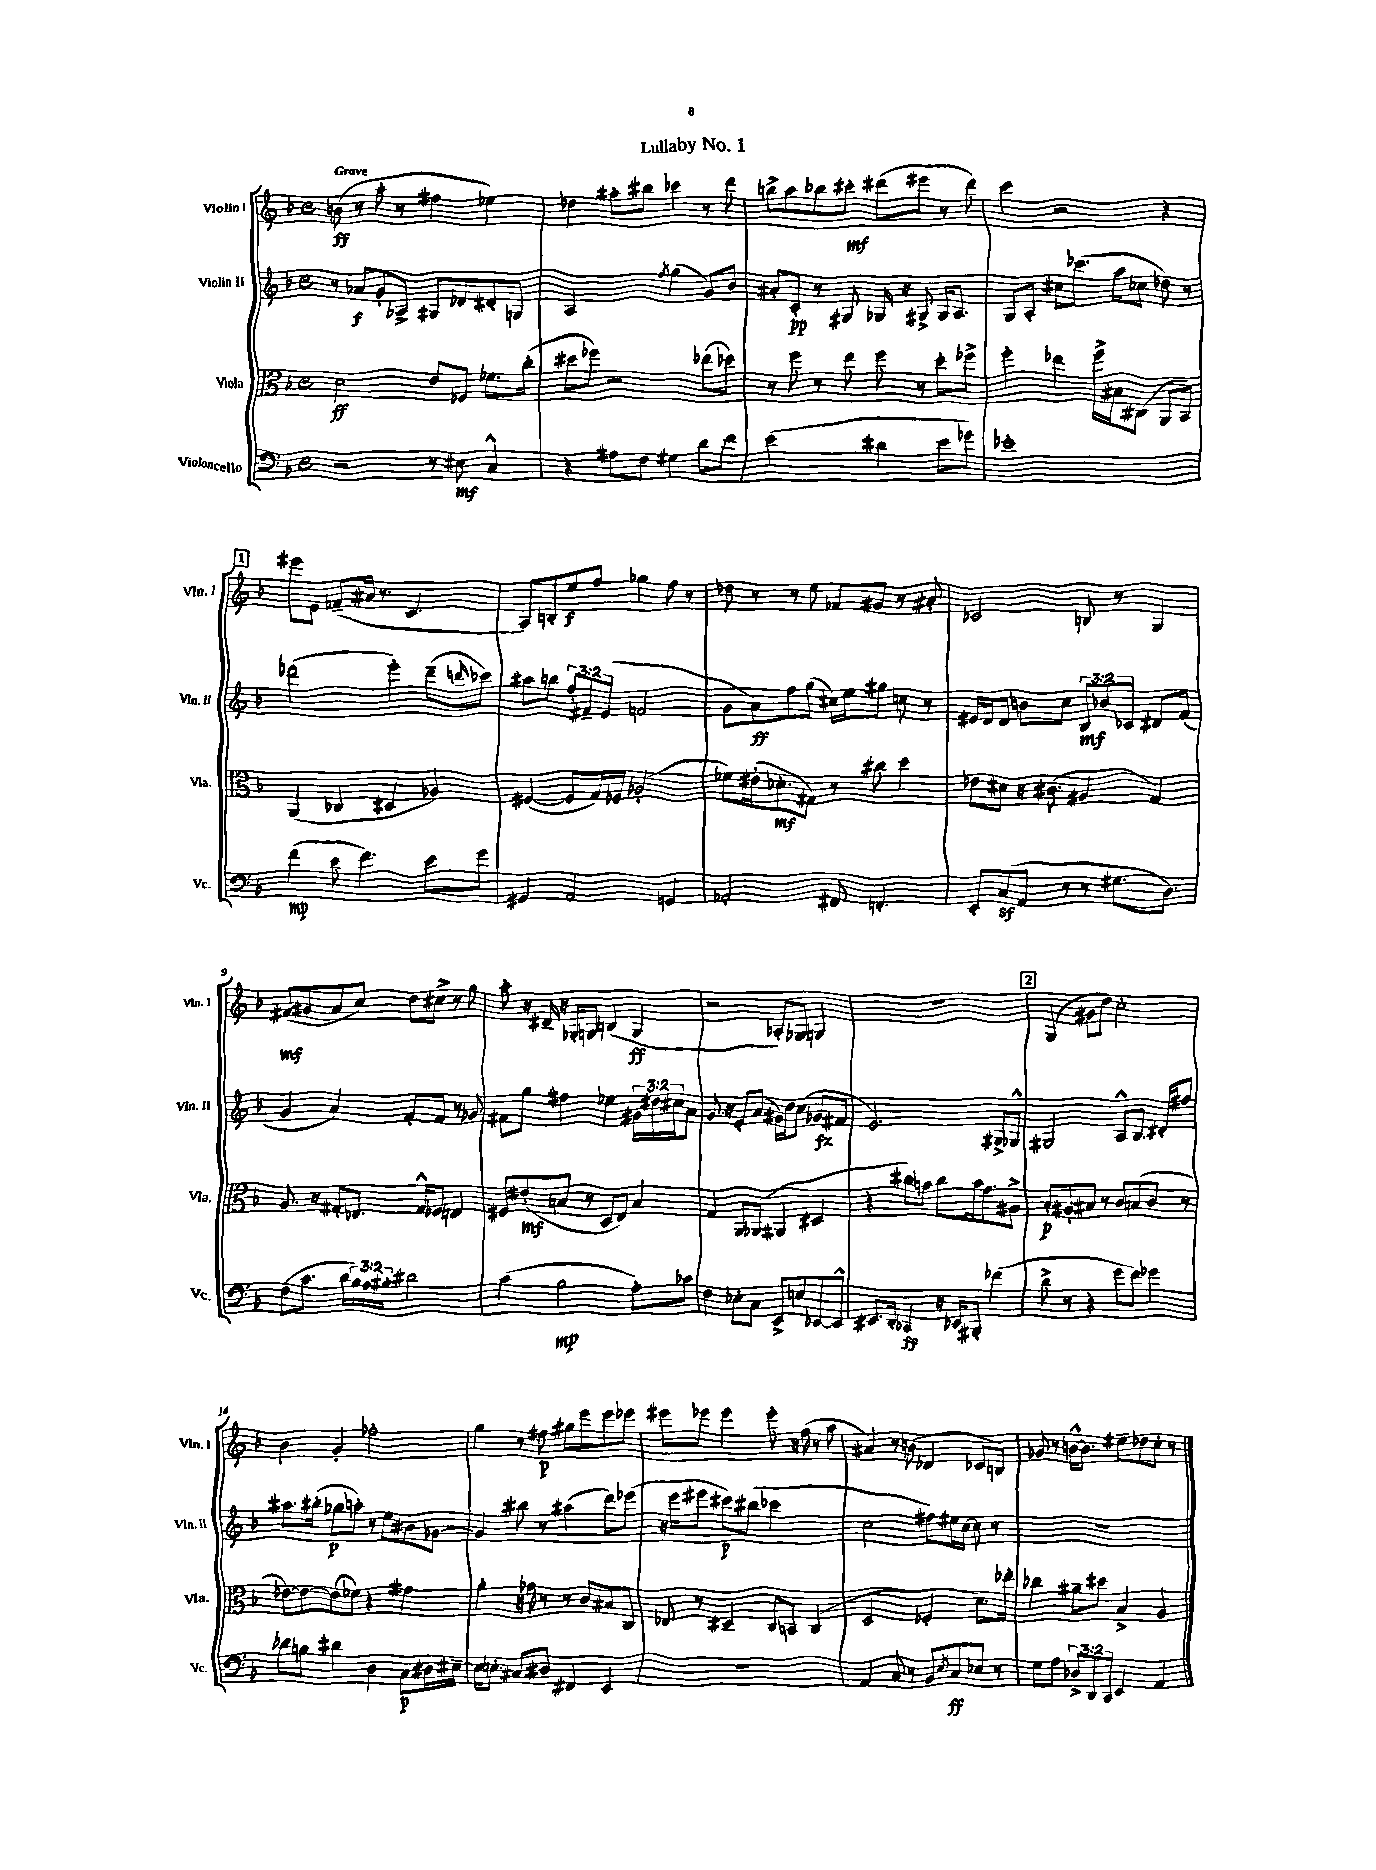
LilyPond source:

\header { title = "Lullaby No. 1" }
<<
\new StaffGroup <<
\new Staff = "s0" \with { instrumentName = "Violin I" shortInstrumentName = "Vln. I" } {
    \clef treble \key f \major \defaultTimeSignature \time 4/4 \tempo "Grave"
    b'8\ff( r8 a''8-. r8 fis''4 ees''4) |
    des''4 ais''8-. bis''8 ces'''4 r8 d'''8 |
    b''8-> a''8 bes''8 cis'''8-.\mf dis'''8( eis'''8 r8 dis'''8) |
    c'''4 r2 r4 |
    \mark \markup { \box "1" } eis'''8 e'8 fes'8--( ais'16 r8. c'4. |
    a8) b8-. e''8\f f''8 ges''4 f''8 r8 |
    des''8 r8 r8 e''8 fes'8 gis'8 r8 ais'8-. |
    ces'2 b8 r8 g4 |
    fis'8\mf( gis'8 a'8 c''8) d''8 cis''8-> r8 g''8 |
    a''8-. r16 dis'16-- r16 ges16-. g8 b4( g4\ff |
    r2 aes8-.) ges8 g4 |
    R1 |
    \mark \markup { \box "2" } g4( gis'8 d''8) c''2-. |
    bes'4 g'4-. fes''2-. |
    g''4 r8 fis''8\p gis''8 e'''8 e'''8 ees'''8 |
    eis'''8 ees'''8 ees'''4 ees'''8-. r16 f''16( r8 a''8 |
    ais'4) r8 b'8( des'4 ces'8 b8) |
    ges'8 r8 b'16~-^ b'8. eis''8-- des''8 c''8-. r8 \bar "|." |
}
\new Staff = "s1" \with { instrumentName = "Violin II" shortInstrumentName = "Vln. II" } {
    \clef treble \key f \major \defaultTimeSignature \time 4/4 \override Staff.TupletNumber.text = #tuplet-number::calc-fraction-text
    r8 aes'8\f g'8-. aes8-> gis8 des'8 dis'8-. g8 |
    a2 \acciaccatura { f''8 } g''4( g'8) bes'8 |
    ais'8-. c'8-.\pp r8 gis8 ges16 r16 gis8-> gis16 a8. |
    g8 a8-. cis''8 ces'''8.( a''16 ces''8 des''8) r8 |
    \mark \markup { \box "1" } des'''2( e'''4-.) des'''8--( \grace { d'''16 } ces'''8) |
    ais''8 b''8 \tuplet 3/2 { f''8-. fis'8-- e'8( } f'2 |
    g'8 a'8\ff) f''8 g''8( cis''16) e''16 gis''8 c''8 r8 |
    eis'16 d'16 d'8 b'8 c''8 \tuplet 3/2 { bes8\mf bes'8 ces'8 } dis'8 f'8( |
    g'4 a'4) f'8~-. f'8 r8 ges'8 |
    fis'8 g''8 fis''4 ees''4 \tuplet 3/2 { gis'16 dis''16 cis''16 } a'8 |
    g'8. r16 e'8-. a'8( gis'16) d''16 c''8( ges'8\fz fis'8 |
    e'2.) gis8-> ges8-^ |
    \mark \markup { \box "2" } gis2 a8-^ bes8. dis'16-. fis''8 |
    ais''8. bis''16-.( ges''8\p a''8-.) r8 e''8 bis'8 ges'8~ |
    ges'4 bis''8 r8 ais''4( d'''8) ees'''8( |
    r16 e'''16 eis'''8 cis'''8\p) bis''8( ces'''2 |
    c''2 fis''8) eis''16 c''16~ c''8 r8 |
    r1 \bar "|." |
}
\new Staff = "s2" \with { instrumentName = "Viola" shortInstrumentName = "Vla." } {
    \clef alto \key f \major \defaultTimeSignature \time 4/4
    d'2\ff e'8 fes8 fes'8. c''16-.( |
    dis''8 fes''8) r2 ees''8( des''8) |
    r8 f''8 r8 e''8 f''8 r8 d''8-. fes''8-> |
    f''4-. ees''4 f''16-> bis16 cis8( a,8 bes,8) |
    \mark \markup { \box "1" } a,4( ces4 dis4 aes4) |
    fis4~( fis8 g16) fes16 aes2-.( |
    fes'8) eis'16-.( des'8.-.\mf gis8) r8 cis''8 d''4 |
    ees'8 dis'8 r16 cis'8.( ais4 g4) |
    a8. r16 gis8-. ees8. gis16-^ fes8 e4 |
    fis8 eis'8-.\mf( b8 r8 d8 e8) b4 |
    g4 a,8 aes,8( ais,4 dis4 |
    r4 cis''8) b'8 cis''8 b'16 g'8. ais8-> |
    \mark \markup { \box "2" } bes8-.\p ais8-. bis8 r8 c'8 b8( c'8 r8 |
    ees'8~) ees'8~ ees'8( fes'8) r4 gis'4 |
    a'4-. r16 ges'16 r8 r8 c'8 bis8 c8 |
    ees8 r8 dis4-- c8 b,8 c4( |
    d2 fes4-. d'8.) ees''16-. |
    ces''4 ais'8-- dis''8 bes4-> a4 \bar "|." |
}
\new Staff = "s3" \with { instrumentName = "Violoncello" shortInstrumentName = "Vc." } {
    \clef bass \key f \major \defaultTimeSignature \time 4/4 \override Staff.TupletNumber.text = #tuplet-number::calc-fraction-text
    r2 r8 eis8\mf c4-^ |
    r4 ais8 f8 gis4 d'8 f'8 |
    e'2( dis'4 e'8 ges'8) |
    ees'1-. |
    \mark \markup { \box "1" } f'4\mp( e'8 f'4.) e'8 g'8 |
    gis,4 a,2 g,4 |
    aes,2-. fis,8 f,4.-. |
    e,8-. c8\sf( a,8 r8 r8 gis8. d8.) |
    f8( c'8. d'16 \tuplet 3/2 { bes16) a16 bis16-. } dis'2 |
    c'4( bes2\mp a8-.) ces'8 |
    f4 ees8-. c8 e,8-> e8 ees,8~ ees,8-^ |
    eis,8. d,16-. ces,4\ff r16 ees,16 bis,,8-. fes'4( |
    \mark \markup { \box "2" } d'8-> r8 r4 g'8 f'8) ges'4 |
    des'8 b8 dis'4 d4 c8\p dis16 eis16~-- |
    eis16 e8.-. cis8 dis8 fis,4 e,4 |
    R1 |
    a,4 c8 r8 bes,8 \acciaccatura { e8 } c8\ff ees8 r8 |
    g8 a8 \tuplet 3/2 { des8-> d,8 c,8 } e,4 a,4 \bar "|." |
}
>>
>>
